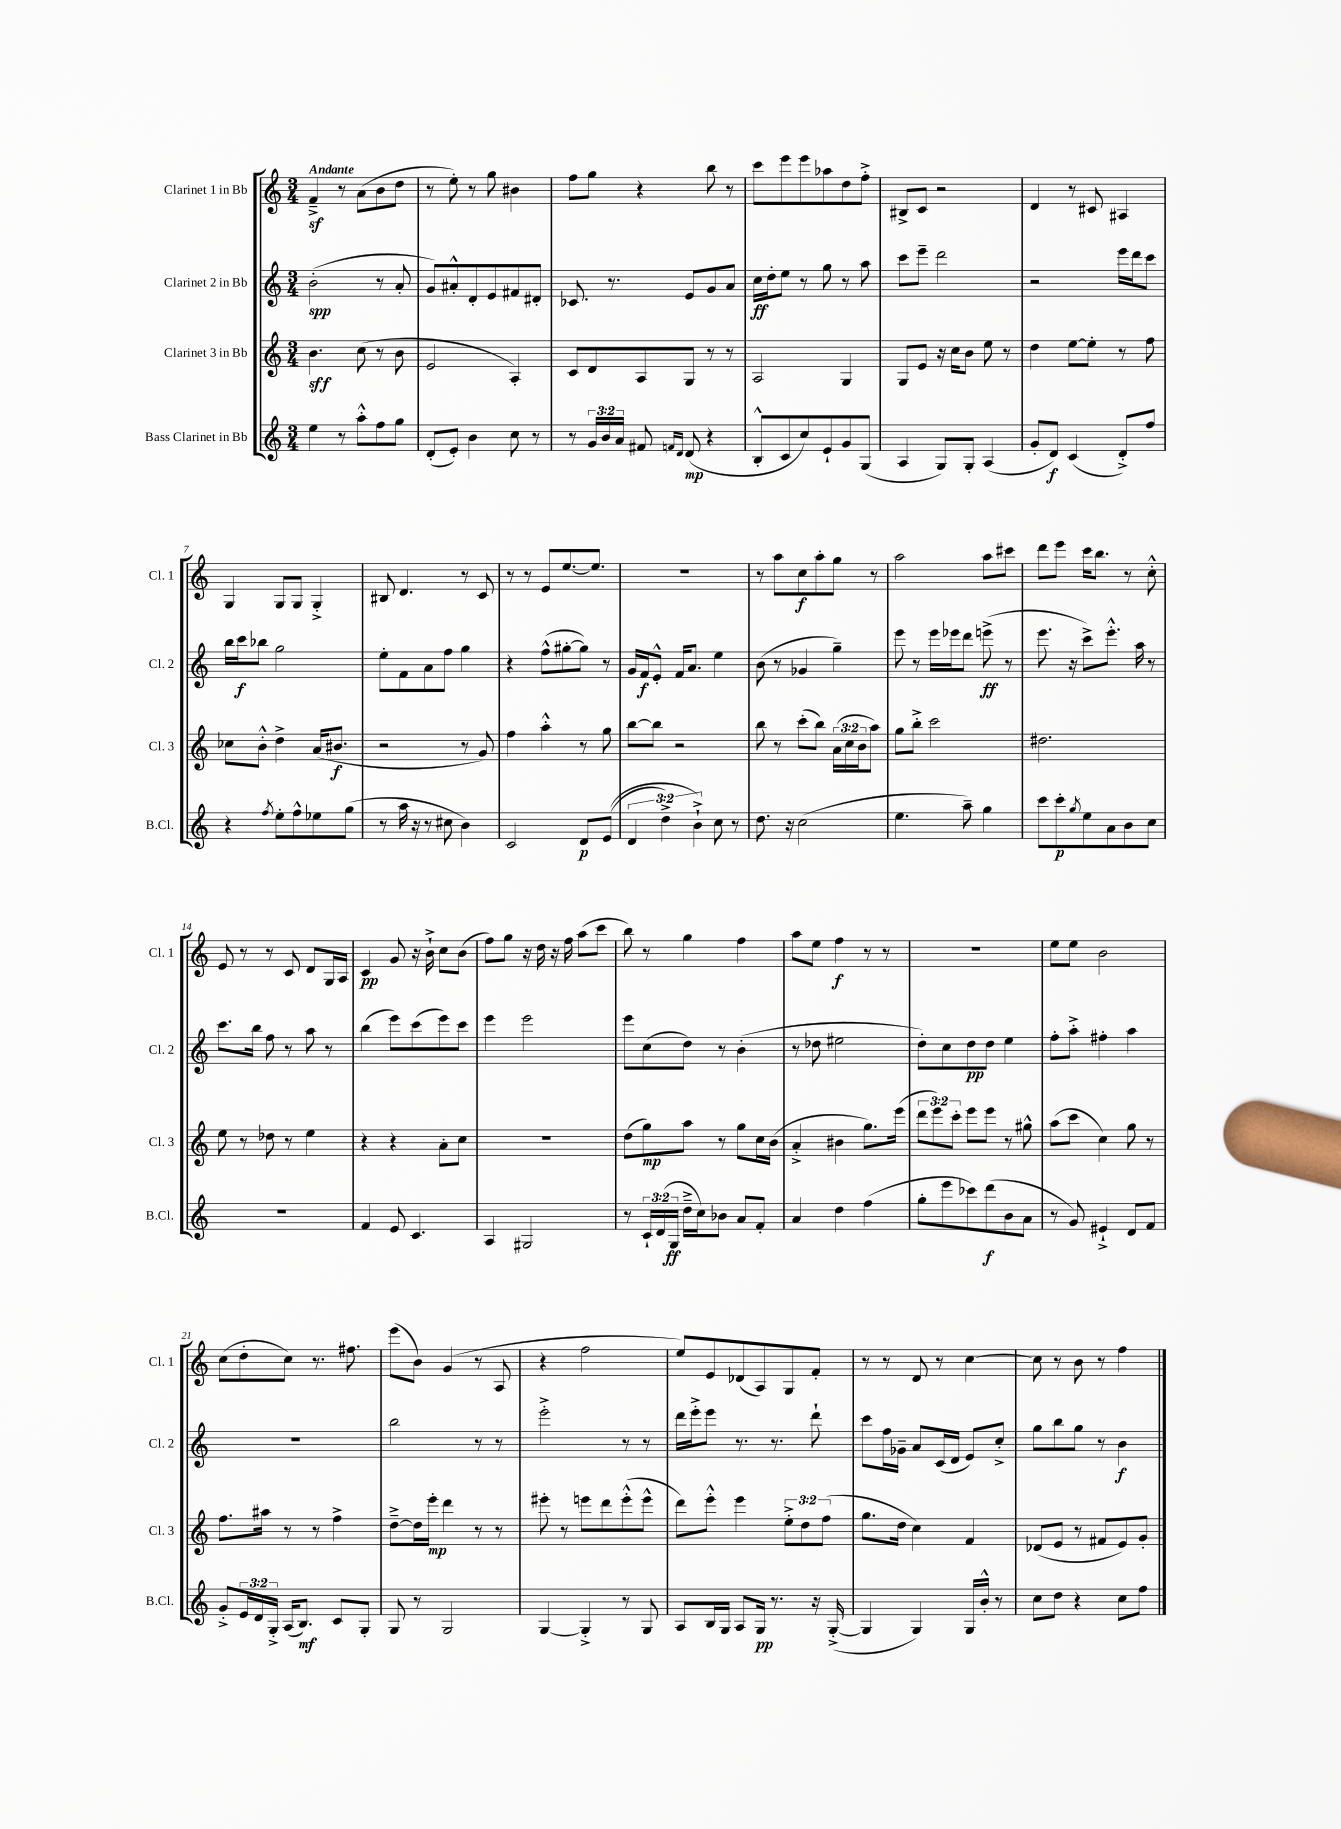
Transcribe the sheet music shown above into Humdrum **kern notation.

**kern	**dynam	**kern	**dynam	**kern	**dynam	**kern	**dynam
*part4	*part4	*part3	*part3	*part2	*part2	*part1	*part1
*staff4	*staff4	*staff3	*staff3	*staff2	*staff2	*staff1	*staff1
*I"Bass Clarinet in Bb	*	*I"Clarinet 3 in Bb	*	*I"Clarinet 2 in Bb	*	*I"Clarinet 1 in Bb	*
*I'B.Cl.	*	*I'Cl. 3	*	*I'Cl. 2	*	*I'Cl. 1	*
*clefG2	*	*clefG2	*	*clefG2	*	*clefG2	*
*k[]	*	*k[]	*	*k[]	*	*k[]	*
*M3/4	*	*M3/4	*	*M3/4	*	*M3/4	*
=1	=1	=1	=1	=1	=1	=1	=1
!	!	!	!	!	!	!LO:TX:a:B:t=Andante	!
4ee\	.	4.b\	sff	(2b'\	spp	4fz~^/	.
8r	.	.	.	.	.	8r	.
8aa'^^\L	.	(8cc\	.	.	.	(8a\L	.
8ff\	.	8r	.	8r	.	8b\	.
8gg\J	.	8b\	.	8a'/	.	8dd\J	.
=2	=2	=2	=2	=2	=2	=2	=2
(8d'/L	.	2e/	.	8g/L)	.	8r	.
8e'/J)	.	.	.	8a#X'^^/	.	8ee'\)	.
4b\	.	.	.	8d'/	.	8r	.
.	.	.	.	8e/	.	8gg\	.
8cc\	.	4A'/)	.	8f#X/	.	4b#X\	.
8r	.	.	.	8d#X'/J	.	.	.
=3	=3	=3	=3	=3	=3	=3	=3
8r	.	8c/L	.	8.c-X/	.	8ff\L	.
24g/LL	.	8d/	.	.	.	8gg\J	.
24b/	.	.	.	.	.	.	.
.	.	.	.	8.r	.	.	.
24a/JJ	.	.	.	.	.	.	.
8f#X/	.	8A/	.	.	.	4r	.
16qqfn/LL	.	.	.	.	.	.	.
16qqd/JJ	.	.	.	.	.	.	.
(8d/	mp	8G/J	.	8e/L	.	.	.
4r	.	8r	.	8g/	.	8bb\	.
.	.	8r	.	8a/J	.	8r	.
=4	=4	=4	=4	=4	=4	=4	=4
8B'^^/L	.	2A/	.	16cc\LL	ff	8ccc\L	.
.	.	.	.	16dd'\J	.	.	.
8c/	.	.	.	8ee\J	.	8eee\	.
8cc/)	.	.	.	8r	.	8eee\	.
8e`/	.	.	.	8gg\	.	8aa-X\	.
8g/	.	4G/	.	8r	.	8dd\	.
(8G/J	.	.	.	8aa\	.	8ff'^\J	.
=5	=5	=5	=5	=5	=5	=5	=5
4A/	.	8G/L	.	8ccc\L	.	8B#X^/L	.
.	.	8e/J	.	8eee~\J	.	8c/J	.
8G/L)	.	16r	.	2ddd\	.	2r	.
.	.	16cc\KL	.	.	.	.	.
8G'/J	.	8b\J	.	.	.	.	.
(4A/	.	8ee\	.	.	.	.	.
.	.	8r	.	.	.	.	.
=6	=6	=6	=6	=6	=6	=6	=6
8g'/L	.	4dd\	.	2r	.	4d/	.
8d/J)	f	.	.	.	.	.	.
(4c/	.	[8ee\L	.	.	.	8r	.
.	.	8ee'\J]	.	.	.	8c#X/	.
8d'^/L)	.	8r	.	16eee\LL	.	4A#X/	.
.	.	.	.	16ddd\J	.	.	.
8ff/J	.	8ff\	.	8ccc\J	.	.	.
!!LO:LB:g=z
=7	=7	=7	=7	=7	=7	=7	=7
4r	.	8cc-X\L	.	16bb\LL	.	4G/	.
.	.	.	.	16ccc\J	f	.	.
.	.	8b'^^\J	.	8bb-X\J	.	.	.
8qff/	.	.	.	.	.	.	.
8ee'\L	.	4dd^\	.	2gg\	.	8G/L	.
8ff^^\	.	.	.	.	.	8G/J	.
8ee-X\	.	(16a/KL	.	.	.	4G'^/	.
.	.	8.b#X/J	f	.	.	.	.
(8gg\J	.	.	.	.	.	.	.
=8	=8	=8	=8	=8	=8	=8	=8
8r	.	2r	.	8ee'\L	.	8B#X/	.
16aa\	.	.	.	8f\	.	4.d/	.
16r	.	.	.	.	.	.	.
8r	.	.	.	8a\	.	.	.
8cc#X\	.	.	.	8ff\J	.	.	.
4b\)	.	8r	.	4gg\	.	8r	.
.	.	8g/)	.	.	.	8c/	.
=9	=9	=9	=9	=9	=9	=9	=9
2c/	.	4ff\	.	4r	.	8r	.
.	.	.	.	.	.	8r	.
.	.	4aa'^^\	.	(8ff^^\L	.	8e/L	.
.	.	.	.	[8gg#X'\	.	[8.ee/	.
8d/L	p	8r	.	8gg#\J])	.	.	.
.	.	.	.	.	.	8.ee/J]	.
((8e/J	.	8gg\	.	8r	.	.	.
=10	=10	=10	=10	=10	=10	=10	=10
6d/	.	[8bb\L	.	16g/LL	.	2.r	.
.	.	.	.	16f/J	f	.	.
.	.	8bb\J]	.	8e'^^/J	.	.	.
6dd^\)	.	.	.	.	.	.	.
.	.	2r	.	16f/KL	.	.	.
.	.	.	.	8.a/J	.	.	.
6b`^\)	.	.	.	.	.	.	.
8cc\	.	.	.	4ee\	.	.	.
8r	.	.	.	.	.	.	.
=11	=11	=11	=11	=11	=11	=11	=11
8.dd\	.	8bb\	.	(8b\	.	8r	.
.	.	8r	.	8r	.	8aa\L	.
16r	.	.	.	.	.	.	.
(2cc\	.	(8ccc'\L	.	4g-X/	.	8cc\	f
.	.	8bb\J)	.	.	.	8aa'\	.
.	.	(24a\LL	.	4gg~\)	.	8gg\J	.
.	.	24cc\	.	.	.	.	.
.	.	24b\J	.	.	.	.	.
.	.	8aa\J)	.	.	.	8r	.
=12	=12	=12	=12	=12	=12	=12	=12
4.ee\	.	8gg\L	.	8eee\	.	2aa\	.
.	.	8bb'^\J	.	8r	.	.	.
.	.	2ccc\	.	16eee\LL	.	.	.
.	.	.	.	16eee-X\J	.	.	.
8aa~\)	.	.	.	8ddd\J	.	.	.
4gg\	.	.	.	(8eeen^\	ff	8aa\L	.
.	.	.	.	8r	.	8ccc#X\J	.
=13	=13	=13	=13	=13	=13	=13	=13
8ccc\L	.	2.dd#X\	.	8.eee\	.	8ddd\L	.
8ccc'\	p	.	.	.	.	8eee\J	.
.	.	.	.	16r	.	.	.
8qgg/	.	.	.	.	.	.	.
8ee\	.	.	.	8ccc^\L)	.	16ccc\KL	.
.	.	.	.	.	.	8.bb\J	.
8a\	.	.	.	8.eee'^^\J	.	.	.
8b\	.	.	.	.	.	8r	.
.	.	.	.	16aa\	.	.	.
8cc\J	.	.	.	8r	.	8cc'^^\	.
!!LO:LB:g=z
=14	=14	=14	=14	=14	=14	=14	=14
2.r	.	8ee\	.	8.ccc\L	.	8e/	.
.	.	8r	.	.	.	8r	.
.	.	.	.	16bb\Jk	.	.	.
.	.	8dd-X\	.	8ff\	.	8r	.
.	.	8r	.	8r	.	8c/	.
.	.	4ee\	.	8aa\	.	8d/L	.
.	.	.	.	8r	.	16G/L	.
.	.	.	.	.	.	16A/JJ	.
=15	=15	=15	=15	=15	=15	=15	=15
4f/	.	4r	.	(4bb\	.	4c/	pp
8e/	.	4r	.	8eee\L)	.	8g/	.
4.c/	.	.	.	(8ccc\	.	16r	.
.	.	.	.	.	.	16b`^\	.
.	.	8a'\L	.	8eee\)	.	8cc\L	.
.	.	8cc\J	.	8ccc\J	.	(8b\J	.
=16	=16	=16	=16	=16	=16	=16	=16
4A/	.	2.r	.	4eee\	.	8ff\L)	.
.	.	.	.	.	.	8gg\J	.
2G#X/	.	.	.	2eee\	.	16r	.
.	.	.	.	.	.	16dd\	.
.	.	.	.	.	.	16r	.
.	.	.	.	.	.	16ff\	.
.	.	.	.	.	.	(8aa\L	.
.	.	.	.	.	.	8ccc\J	.
=17	=17	=17	=17	=17	=17	=17	=17
8r	.	(8dd\L	.	8eee\L	.	8bb\)	.
24c`/LL	.	8gg\)	mp	(8cc\	.	8r	.
(24d/	.	.	.	.	.	.	.
24G/JJ	ff	.	.	.	.	.	.
16dd~^\LL	.	8aa\J	.	8dd\J)	.	4gg\	.
16cc\J)	.	.	.	.	.	.	.
8b-X\J	.	8r	.	8r	.	.	.
8a/L	.	8gg\L	.	(4b'\	.	4ff\	.
8f'/J	.	16cc\L	.	.	.	.	.
.	.	(16b\JJ	.	.	.	.	.
=18	=18	=18	=18	=18	=18	=18	=18
4a/	.	4a'^/	.	8r	.	8aa\L	.
.	.	.	.	8dd-X\	.	8ee\J	.
4dd\	.	4b#X\	.	2ee#X\	.	4ff\	f
(4ff\	.	8.gg\L)	.	.	.	8r	.
.	.	.	.	.	.	8r	.
.	.	(16eee\Jk	.	.	.	.	.
=19	=19	=19	=19	=19	=19	=19	=19
8gg'\L	.	12ddd\L	.	8dd'\L)	.	2.r	.
.	.	12eee\)	.	.	.	.	.
8eee\	.	.	.	8cc\	.	.	.
.	.	12ccc'\J	.	.	.	.	.
8ccc-X\)	.	8eee\L	.	8dd\	pp	.	.
(8ddd\	f	8eee\J	.	8dd\J	.	.	.
8b\	.	8r	.	4ee\	.	.	.
8a\J	.	8gg#X^^\	.	.	.	.	.
=20	=20	=20	=20	=20	=20	=20	=20
8r	.	(8aa\L	.	8ff'\L	.	8ee\L	.
8g/)	.	8ccc\J	.	8aa'^\J	.	8ee\J	.
4e#X`^/	.	4cc\)	.	4ff#X'\	.	2b\	.
8d/L	.	8gg\	.	4aa\	.	.	.
8f/J	.	8r	.	.	.	.	.
!!LO:LB:g=z
=21	=21	=21	=21	=21	=21	=21	=21
8g'^/L	.	8.ff\L	.	2.r	.	(8cc\L	.
24e/L	.	.	.	.	.	8dd'\	.
24d/	.	.	.	.	.	.	.
.	.	16aa#X\Jk	.	.	.	.	.
24G'^/JJ	.	.	.	.	.	.	.
(16A/KL	.	8r	.	.	.	8cc\J)	.
8.B/J)	mf	.	.	.	.	.	.
.	.	8r	.	.	.	8.r	.
8c/L	.	4ff^\	.	.	.	.	.
.	.	.	.	.	.	8.ff#X\	.
8G'/J	.	.	.	.	.	.	.
=22	=22	=22	=22	=22	=22	=22	=22
8G/	.	[8dd~^\L	.	2bb\	.	(8eee\L	.
8r	.	16dd\L]	.	.	.	8b\J)	.
.	.	16eee'\JJ	mp	.	.	.	.
2G/	.	4ddd\	.	.	.	(4g/	.
.	.	8r	.	8r	.	8r	.
.	.	8r	.	8r	.	8A/	.
=23	=23	=23	=23	=23	=23	=23	=23
[4G/	.	8eee#X'\	.	2eee'^\	.	4r	.
.	.	8r	.	.	.	.	.
4G'^/]	.	8eeen\L	.	.	.	2ff\	.
.	.	8ddd\	.	.	.	.	.
8r	.	(8eee'^^\	.	8r	.	.	.
8G/	.	8eee^^\J	.	8r	.	.	.
=24	=24	=24	=24	=24	=24	=24	=24
8A/L	.	8ddd\L)	.	16ddd\LL	.	8ee/L)	.
.	.	.	.	16eee'^\J	.	.	.
16B/L	.	8eee'^^\J	.	8eee\J	.	8e/	.
16G/JJ	.	.	.	.	.	.	.
8A/L	.	4eee\	.	8.r	.	(8d-X/	.
16G/Jk	pp	.	.	.	.	8A/)	.
8.r	.	.	.	8.r	.	.	.
.	.	12ee'^\L	.	.	.	8G/	.
.	.	12dd\	.	.	.	.	.
16r	.	.	.	8ddd`\	.	8f'/J	.
.	.	(12ff\J	.	.	.	.	.
([16G'^/	.	.	.	.	.	.	.
=25	=25	=25	=25	=25	=25	=25	=25
4G/]	.	8.gg\L	.	8ccc\L	.	8r	.
.	.	.	.	16ff\L	.	8r	.
.	.	16dd\Jk	.	16g-X~\JJ	.	.	.
4G/)	.	4cc\)	.	8a/L	.	8d/	.
.	.	.	.	(16c/L	.	8r	.
.	.	.	.	16d/JJ	.	.	.
16G/LL	.	4f/	.	8e/L)	.	[4cc\	.
16b'^^/JJ	.	.	.	.	.	.	.
8r	.	.	.	8cc'^/J	.	.	.
=26	=26	=26	=26	=26	=26	=26	=26
8cc\L	.	(8d-X/L	.	8gg\L	.	8cc\]	.
8dd\J	.	8e/J	.	8bb\	.	8r	.
4r	.	8r	.	8gg\J	.	8b\	.
.	.	8f#X/L	.	8r	.	8r	.
8cc\L	.	8e/)	.	4b\	f	4ff\	.
8ff\J	.	8g'/J	.	.	.	.	.
==	==	==	==	==	==	==	==
*-	*-	*-	*-	*-	*-	*-	*-
